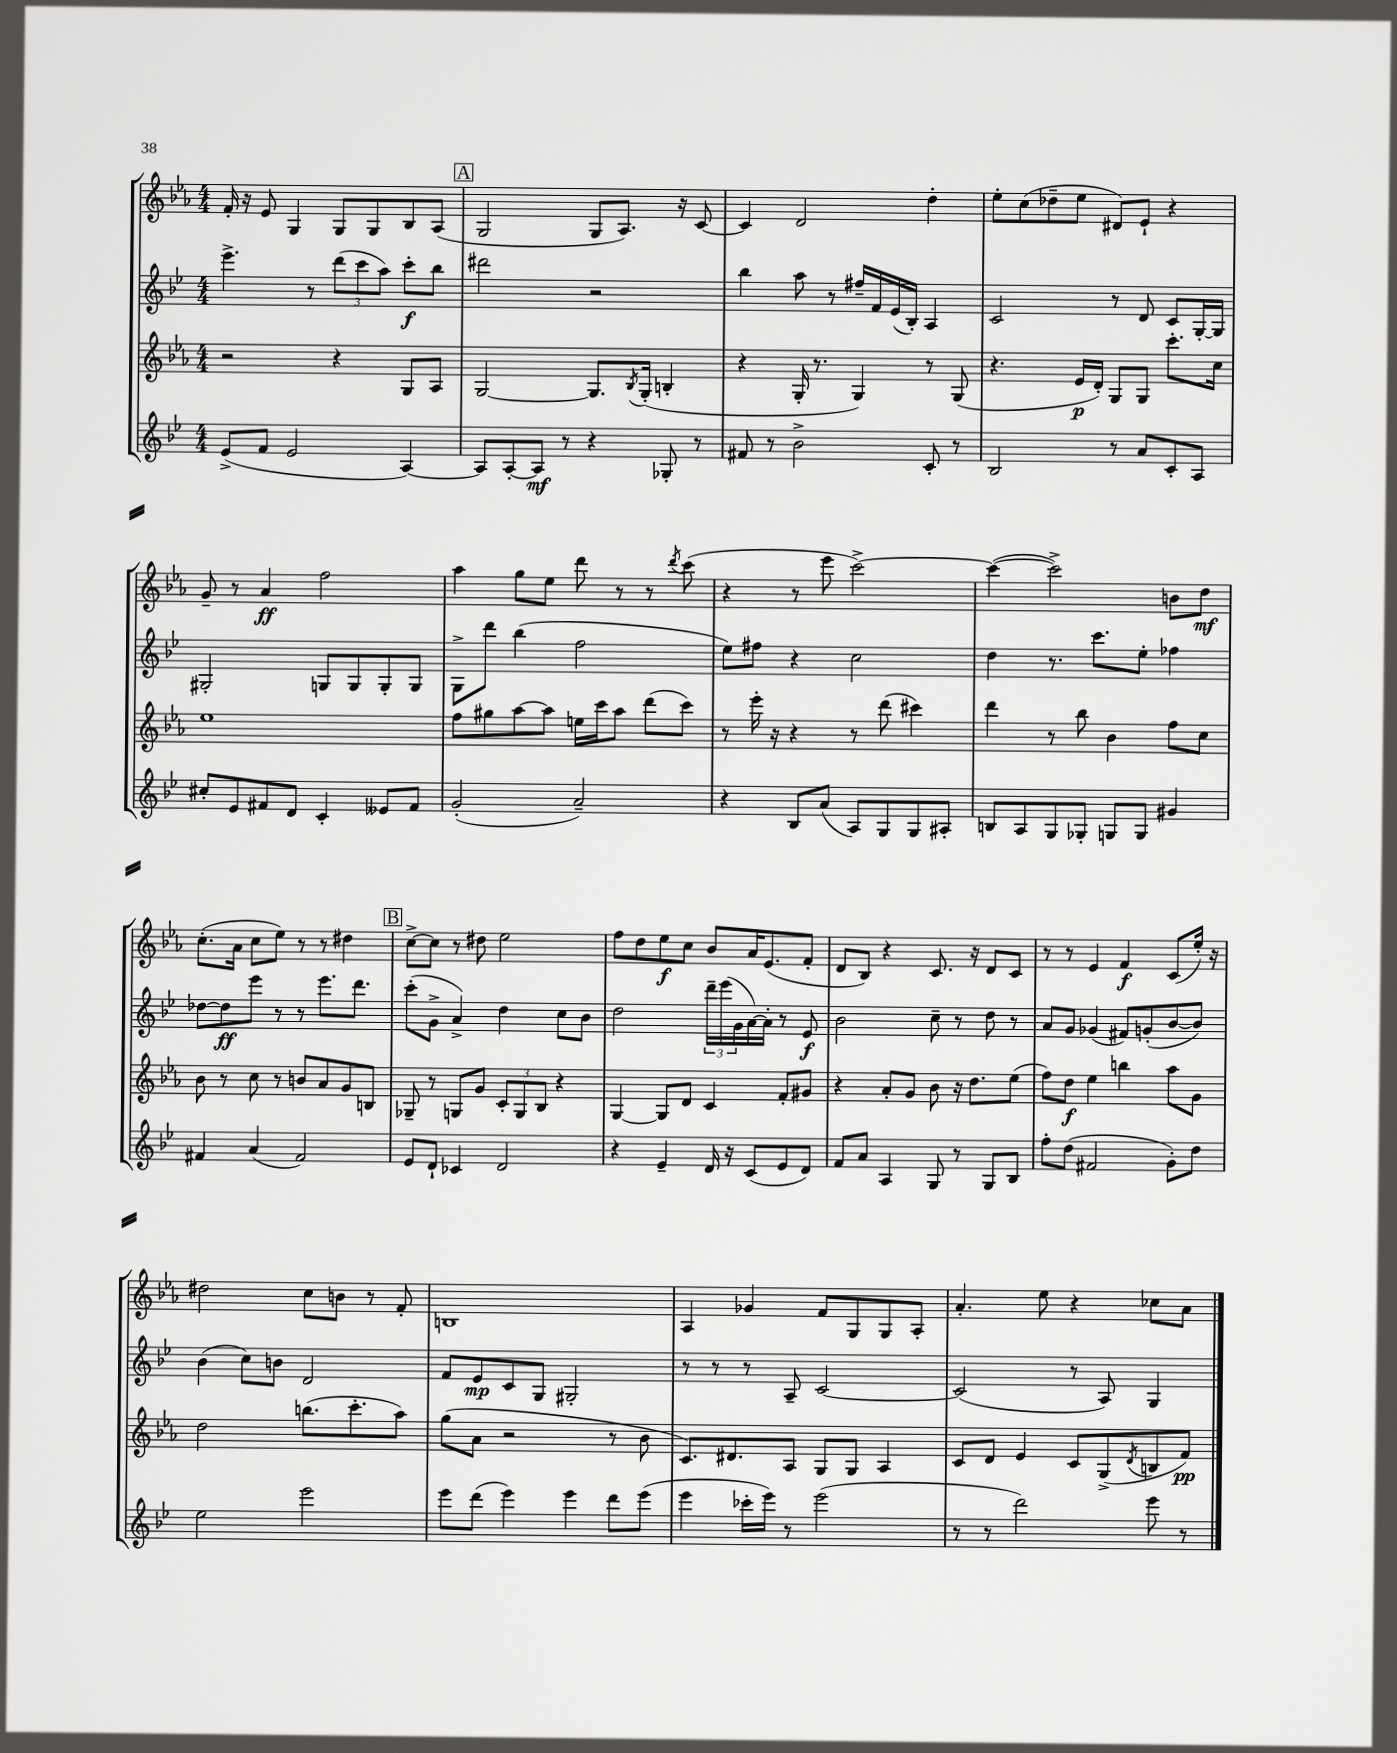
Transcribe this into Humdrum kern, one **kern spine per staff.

**kern	**kern	**kern	**kern
*staff4	*staff3	*staff2	*staff1
*clefG2	*clefG2	*clefG2	*clefG2
*k[b-e-]	*k[b-e-a-]	*k[b-e-]	*k[b-e-a-]
*M4/4	*M4/4	*M4/4	*M4/4
(8e-^	2r	4.eee-^	16f'
.	.	.	16r
8f	.	.	8e-
2e-	.	.	4G
.	.	8r	.
.	4r	(12ddd	8G
.	.	12ccc	.
.	.	.	8G
.	.	12aa)	.
[4A)	8G	8ccc'	8B-
.	8A-	8bb-	(8A-
=	=	=	=
8A]	[2G	2ddd#	2G
[8A'	.	.	.
8A]	.	.	.
8r	.	.	.
4r	8.G]	2r	8G
.	.	.	8.A-)
.	8qB-	.	.
.	(16G'	.	.
8G-'	4B'	.	.
.	.	.	16r
8r	.	.	[8c
=	=	=	=
8f#	4r	4bb-	4c]
8r	.	.	.
2b-^	16G'	8aa	2d
.	8.r	.	.
.	.	8r	.
.	4G)	16ff#~	.
.	.	16f	.
.	.	(16e-	.
.	.	16B-')	.
8c'	8r	4A	4dd'
8r	(8G	.	.
=	=	=	=
2B-	4.r	2c	8ee-'
.	.	.	(8cc
.	.	.	8dd-~
.	16e-	.	8ee-
.	16d')	.	.
8r	8G	8r	8d#)
8a	8G	8d	8e-`
8c'	8.ccc'	8c	4r
8A	.	[16G'	.
.	16cc	16G]	.
=	=	=	=
8cc#'	1ee-	2G#'	8g~
8e-	.	.	8r
8f#	.	.	4a-
8d	.	.	.
4c'	.	8G	2ff
.	.	8G	.
8e--	.	8G'	.
8f#	.	8G	.
=	=	=	=
(2g'	8ff	8G^	4aa-
.	8gg#	8ddd	.
.	[8aa-	(4bb-	8gg
.	8aa-]	.	8ee-
2a~)	16ee	2ff	8ddd
.	16ccc	.	.
.	8aa-	.	8r
.	(8ddd	.	8r
.	.	.	8qddd
.	8ccc)	.	(8ccc
=	=	=	=
4r	8r	8ee-)	4r
.	16eee-'	8ff#	.
.	16r	.	.
8B-	4r	4r	8r
(8a	.	.	8eee-
8A)	8r	2cc	[2ccc^)
8G	(8ddd	.	.
8G	4ccc#)	.	.
8A#'	.	.	.
=	=	=	=
8B	4ddd	4dd	(4ccc_
8A	.	.	.
8G	8r	8.r	2ccc^])
8G-'	8bb-	.	.
.	.	8.ccc	.
8G	4b-	.	.
8G	.	8ee-'	.
4g#	8ff	4ff-	8b
.	8cc	.	8dd
=	=	=	=
4f#	8b-	[8dd-	(8.cc'
.	8r	8dd-]	.
.	.	.	16a-
(4a	8cc	8eee-	8cc
.	8r	8r	8ee-)
2f#)	8b	8r	8r
.	8a-	8.eee-	8r
.	8g	.	4dd#
.	.	8.ddd	.
.	8B	.	.
=	=	=	=
8e-	8G-~	(8ccc'	[8cc^
8d`	8r	8g^	8cc]
4c-	8G	4a^)	8r
.	8g	.	8dd#
2d	12c'	4dd	2ee-
.	12G	.	.
.	12B-	.	.
.	4r	8cc	.
.	.	8b-	.
=	=	=	=
4r	[4G	2dd	8ff
.	.	.	8dd
4e-~	8G]	.	8ee-
.	8d	.	8cc
16d	4c	24ddd~	8b-
.	.	(24eee-	.
16r	.	.	.
.	.	24g	.
(8c	.	[16a)	16a-
.	.	16a']	(8.e-
8e-	8f'	8r	.
8d)	8g#	8e-	8f'
=	=	=	=
8f	4r	2b-	8d
8a	.	.	8B-)
4A	8a-'	.	4r
.	8g	.	.
8G	8b-	8cc~	8.c
8r	16r	8r	.
.	8.dd	.	16r
8G	.	8dd	8d
8B-	(8ee-	8r	8c
=	=	=	=
8ff'	8ff)	8a	8r
(8dd	8dd	8g	8r
2f#	4ee-	(4g-	4e-
.	4bb	8f#)	4f
.	.	(8g'	.
8g')	8aa-	[8b-	(8c
8dd	8g	8b-])	16ee-')
.	.	.	16r
=	=	=	=
2ee-	2dd	(4b-	2dd#
.	.	8cc)	.
.	.	8b	.
2eee-	(8.bb	2d	8cc
.	.	.	8b
.	8.ccc'	.	.
.	.	.	8r
.	8aa-)	.	8f'
=	=	=	=
8eee-	(8gg	8f	1B
(8ddd	8a-	8e-	.
4eee-)	2r	8c	.
.	.	8G	.
4eee-	.	2G#'	.
8ddd	8r	.	.
(8eee-	8b-	.	.
=	=	=	=
4eee-	8.c)	8r	4A-
.	.	8r	.
.	8.d#	.	.
16ccc-'	.	8r	4g-
16eee-)	.	.	.
8r	8A-	8A~	.
(2eee-	8G	[2c	8f
.	8G	.	8G
.	4A-	.	8G
.	.	.	8A-'
=	=	=	=
8r	8c	(2c]	4.a-'
8r	8d	.	.
2ddd)	4e-	.	.
.	.	.	8ee-
.	8c	8r	4r
.	(8G^	8A)	.
.	8qd	.	.
8eee-	8B	4G	8cc-
8r	8f)	.	8a-
==	==	==	==
*-	*-	*-	*-
